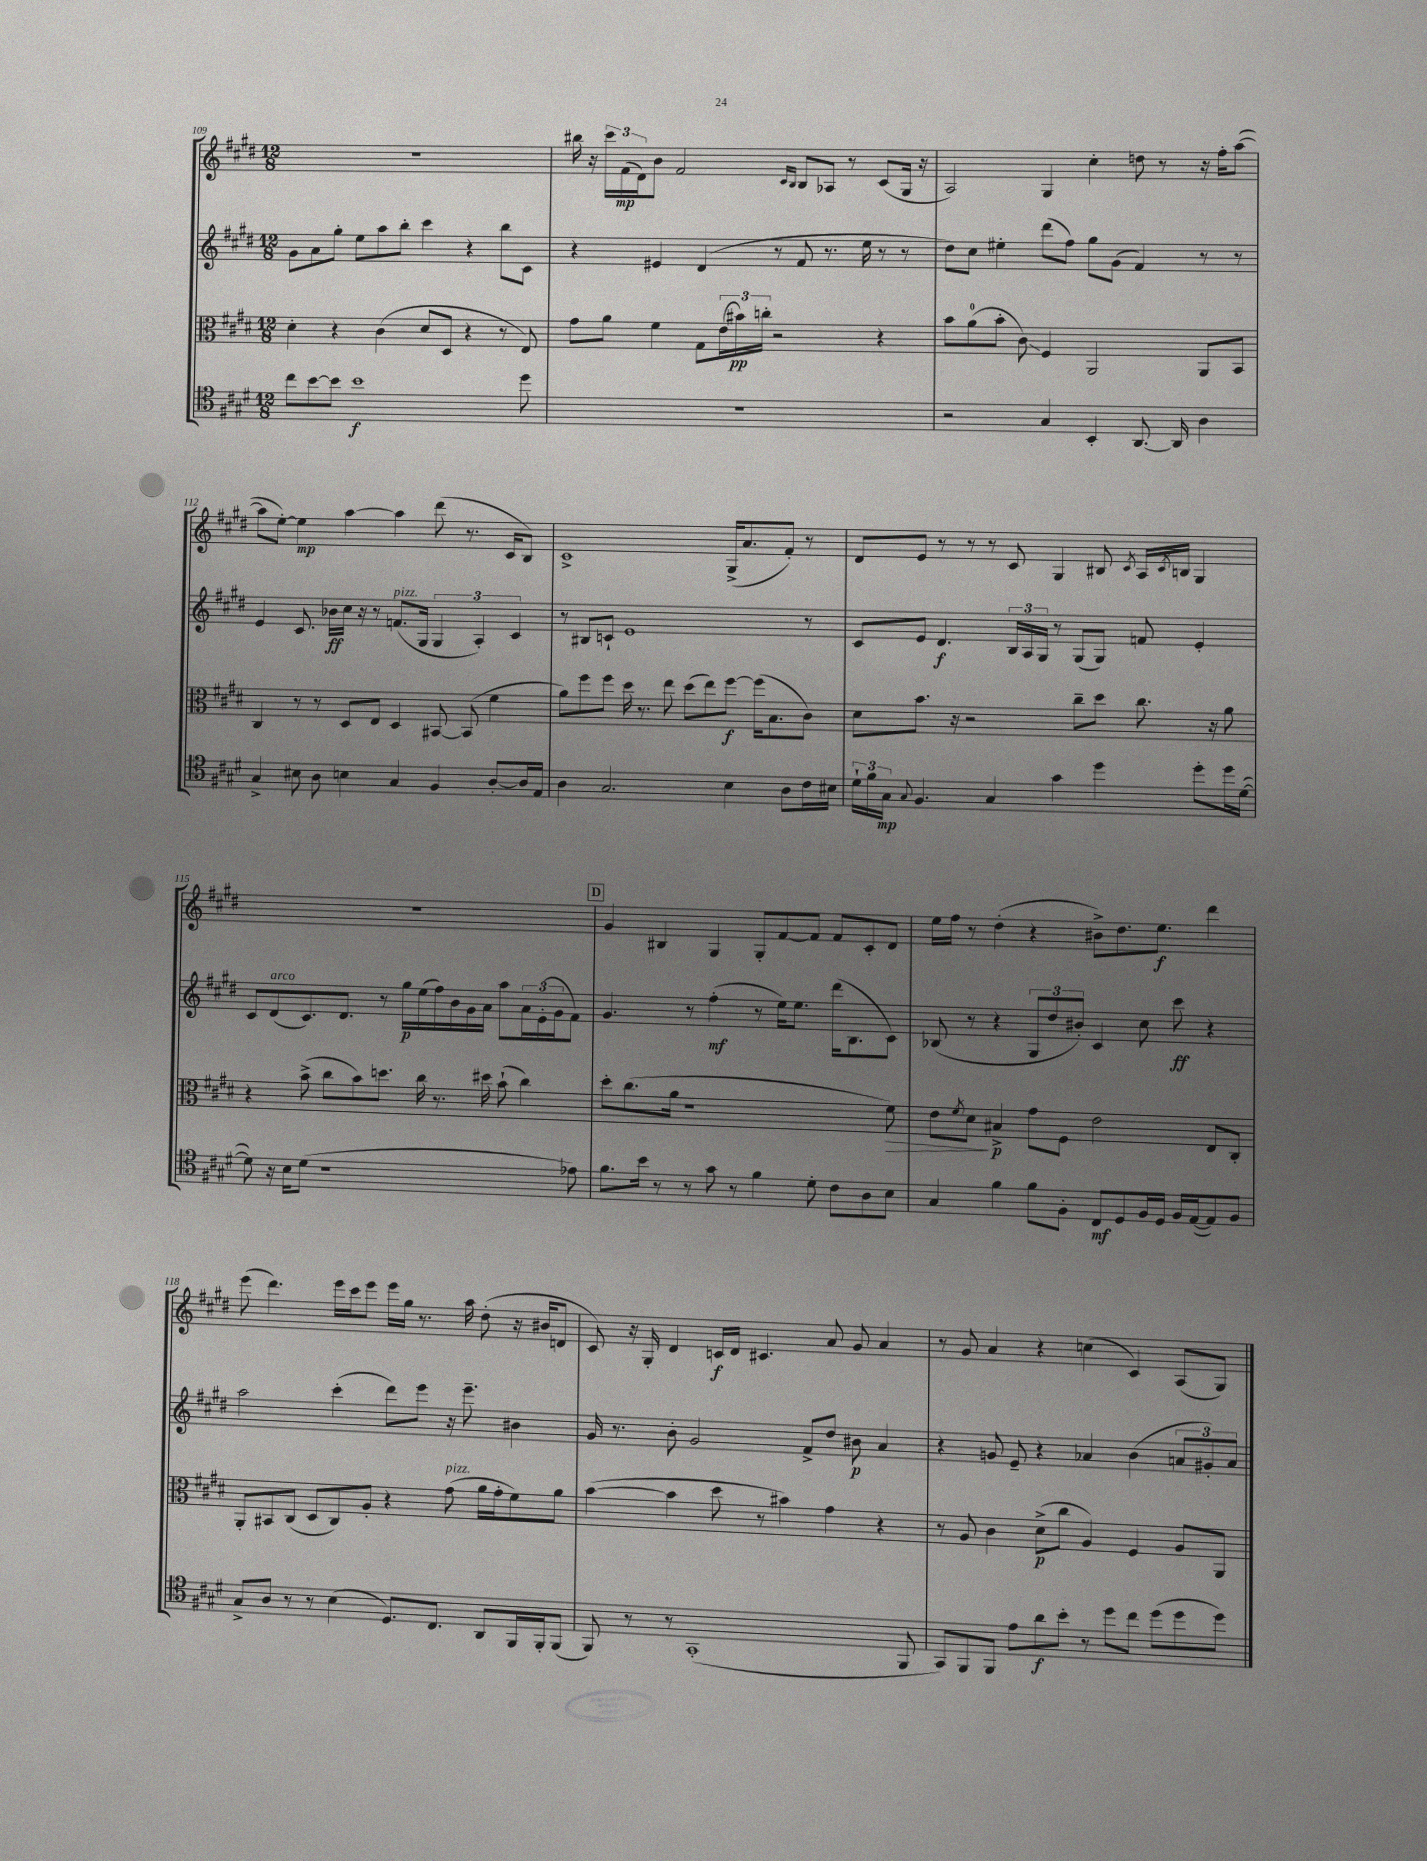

**kern	**kern	**kern	**kern
*staff4	*staff3	*staff2	*staff1
*clefC4	*clefC3	*clefG2	*clefG2
*k[f#c#g#d#]	*k[f#c#g#d#]	*k[f#c#g#d#]	*k[f#c#g#d#]
*M12/8	*M12/8	*M12/8	*M12/8
8cc#\L	4d#'\	8g#\L	1.r
[8b\	.	8a\	.
8b\]J	4r	8gg#'\J	.
1b	.	8ee\L	.
.	(4c#\	8aa\	.
.	.	8bb'\J	.
.	8d#/L	4ccc#\	.
.	8D#/J	.	.
.	4r	4r	.
.	8r	8bb\L	.
8dd#\	8E/)	8c#\J	.
=	=	=	=
1.r	8g#\L	4r	16bb#\
.	.	.	16r
.	8a\J	.	24ccc#\LL
.	.	.	(24f#\
.	.	.	24d#\J)
.	4f#\	4e#/	8b\J
.	.	.	2f#/
.	8G#\L	(4d#/	.
.	(24e\L	.	.
.	24b#\)	.	.
.	24cc'\JJ	.	.
.	2r	8r	.
.	.	.	16qqc#/LL
.	.	.	16qqB/JJ
.	.	8f#/	8B/L
.	.	8.r	8A-/J
.	.	.	8r
.	.	16ee\	.
.	4r	8r	(8c#/L
.	.	8r	16G#/Jk
.	.	.	16r
=	=	=	=
2r	8b\L	8dd#\L)	2A/)
.	(8a\	8cc#\J	.
.	8b'\J	4ee#'\	.
.	8c#\)	.	.
4G#/	4F#/	(8ddd#\L	4G#/
.	.	8ff#\J)	.
4BB'/	2AA/	8gg#\L	4cc#'\
.	.	(8g#\J	.
[8.AA/	.	4f#/)	8dd\
.	.	.	8r
16AA/]	.	.	.
4A\	8AA/L	8r	16r
.	.	.	16ff#'\LK
.	8BB/J	8r	([8aa\J
=	=	=	=
4G#^/	4C#/	4e/	8aa\]L
.	.	.	[8ee'\J)
8B#\	8r	8.c#/	4ee\]
8A\	8r	.	.
.	.	16b-\LL	.
4B\	8D#/L	16cc#\JJ	[4aa\
.	.	16r	.
.	8E/J	8r	.
4G#/	4D#/	(8.f/L	4aa\]
.	.	16G#/Jk	.
4F#/	[8BB#/	6G#/	(8ddd#\
.	(8BB#/]	.	8.r
.	.	6A'/)	.
[8A'/L	4f#\	.	.
.	.	.	16c#/LK
.	.	6c#/	.
16A/]L	.	.	8B/J)
16E/JJ	.	.	.
=	=	=	=
4A\	8a\L)	8r	1c#^
.	8ff#\	8B#/L	.
2.G#/	8ff#\J	8c`/J	.
.	16dd#\	1e	.
.	8.r	.	.
.	8ee\	.	.
.	(8dd#\L	.	.
.	8ee\)	.	.
4B\	[8ff#\J	.	(16G#^/LK
.	.	.	8.a/
.	(16ff#\]LK	.	.
.	8.B\	.	.
8A\L	.	.	8f#'/J)
16c#\L	8c#\J)	8r	8r
16B#\JJ	.	.	.
=	=	=	=
24d#`\LL	8d#\L	8c#/L	8d#/L
24f#\	.	.	.
24G#\JJ	.	.	.
8qqG#/	.	.	.
4.F#/	8.b\J	8e/J	8e/J
.	.	4.d#/	8r
.	16r	.	.
.	2r	.	8r
4G#/	.	.	8r
.	.	24B/LL	8c#/
.	.	24A/	.
.	.	24G#/JJ	.
4g#\	.	8r	4G#/
.	8cc#~\L	(8G#/L	.
4dd#\	8dd#\J	8G#/J)	8B#/
.	.	.	8qc#/
.	8.cc#\	8f/	16A/LL
.	.	.	8qc#/
.	.	.	16B/JJ
8dd#'\L	.	4e'/	4G#/
.	16r	.	.
16dd#\L	8a\	.	.
([16d#\JJ	.	.	.
=	=	=	=
8d#\])	4r	8c#/L	1.r
16r	.	(8d#/	.
16B\LK	.	.	.
(8d#\J	(8b^\	8.c#/)	.
1r	8cc#\L	.	.
.	.	8.d#/J	.
.	8b\)	.	.
.	8.dd\J	8r	.
.	.	16gg#\LL	.
.	16cc#\	(16ee\	.
.	8.r	16ff#\)	.
.	.	16b\	.
.	.	16g#\	.
.	16dd#\	16a\JJ	.
.	(8b`\	8aa\L	.
.	4cc#\)	24a\L	.
.	.	(24e'\	.
.	.	24g#\J	.
8e-\)	.	8f#\J)	.
=	=	=	=
8.f#\L	8dd#'\L	4.g#/	4g#/
.	(8.cc#\	.	.
16b\Jk	.	.	.
8r	.	.	4B#/
.	16a\Jk	.	.
8r	1r	8r	.
8g#\	.	(4ff#'\	4G#/
8r	.	.	.
4f#\	.	8r	8G#'/L
.	.	16ee\LK)	[8f#/
.	.	8.ee\J	.
8d#'\	.	.	8f#/]J
8c#\L	.	(16ddd#\LK	8f#/L
.	.	8.B\	.
8A\	.	.	8c#'/
8B\J	8f#\)	8c#\J)	8d#/J
=	=	=	=
4G#/	8e\L	(8B-/	16ee\LL
.	.	.	16ff#\JJ
.	8qf#/	.	.
.	8d#\J	8r	8r
4f#\	4B#^/	4r	(4dd#'\
8f#\L	8g#\L	12G#/L	4r
.	.	12dd#/	.
8F#'\J	8F#\J	.	.
.	.	12b#'/J)	.
8C#/L	2e\	4c#/	8b#^\L)
8D#/	.	.	8.dd#\
16F#/L	.	8cc#\	.
16D#/JJ	.	.	8.ee\J
16F#/LL	.	8ccc#\	.
([16E/J	.	.	.
8E/])	8E/L	4r	4ddd#\
8F#/J	8C#'/J	.	.
=	=	=	=
8G#^/L	8AA'/L	2aa\	(8eee\
8A/J	8BB#/	.	4.ddd#\)
8r	(8C#/J	.	.
8r	8D#/L	.	.
(4B\	8C#/)	(4ccc#'\	16eee\LL
.	.	.	16ccc#\J
.	8A'/J	.	8eee\J
8.D#/L)	4r	8ddd#\L)	16eee\LL
.	.	.	16gg#\JJ
.	.	8eee\J	8.r
8.C#/J	.	.	.
.	(8g#\	16r	.
.	.	8.eee~\	16aa\
8AA/L	16a\LL	.	(8dd#'\
.	16g#'\J	.	.
16FF#/L	8f#\)	4b#\	16r
16FF#'/J	.	.	16b#/LK
(8FF#/J	8a\J	.	8d/J
=	=	=	=
8FF#/)	([4b\	16g#/	8c#/)
.	.	8.r	.
8r	.	.	16r
.	.	.	16G#'/
8r	4b\]	8b'\	4d#/
(1GG#'	.	2g#/	.
.	8dd#\	.	16c/LL
.	.	.	16d#/JJ
.	8r	.	4.c#/
.	4b#\)	.	.
.	.	8f#^/L	.
.	4g#\	8dd#/J	8a/
.	.	8b#\	8g#/
.	4r	4a/	4a/
8FF#/	.	.	.
=	=	=	=
8GG#/L)	8r	4r	8r
8FF#/	8A/	.	8g#/
8FF#/J	4c#\	8g/	4a/
8e\L	.	8e~/	.
8a\	(8d#^\L	4r	4r
8b'\J	8cc#\J	.	.
8r	4A/)	4a-/	(4cc\
8dd#\L	.	.	.
8cc#\J	4F#/	(4b\	4c#/)
(8dd#\L	.	.	.
8dd#\	8A/L	12a/L	(8A/L
.	.	12g#'/)	.
8dd#\J)	8AA/J	.	8G#/J)
.	.	12a/J	.
==	==	==	==
*-	*-	*-	*-
